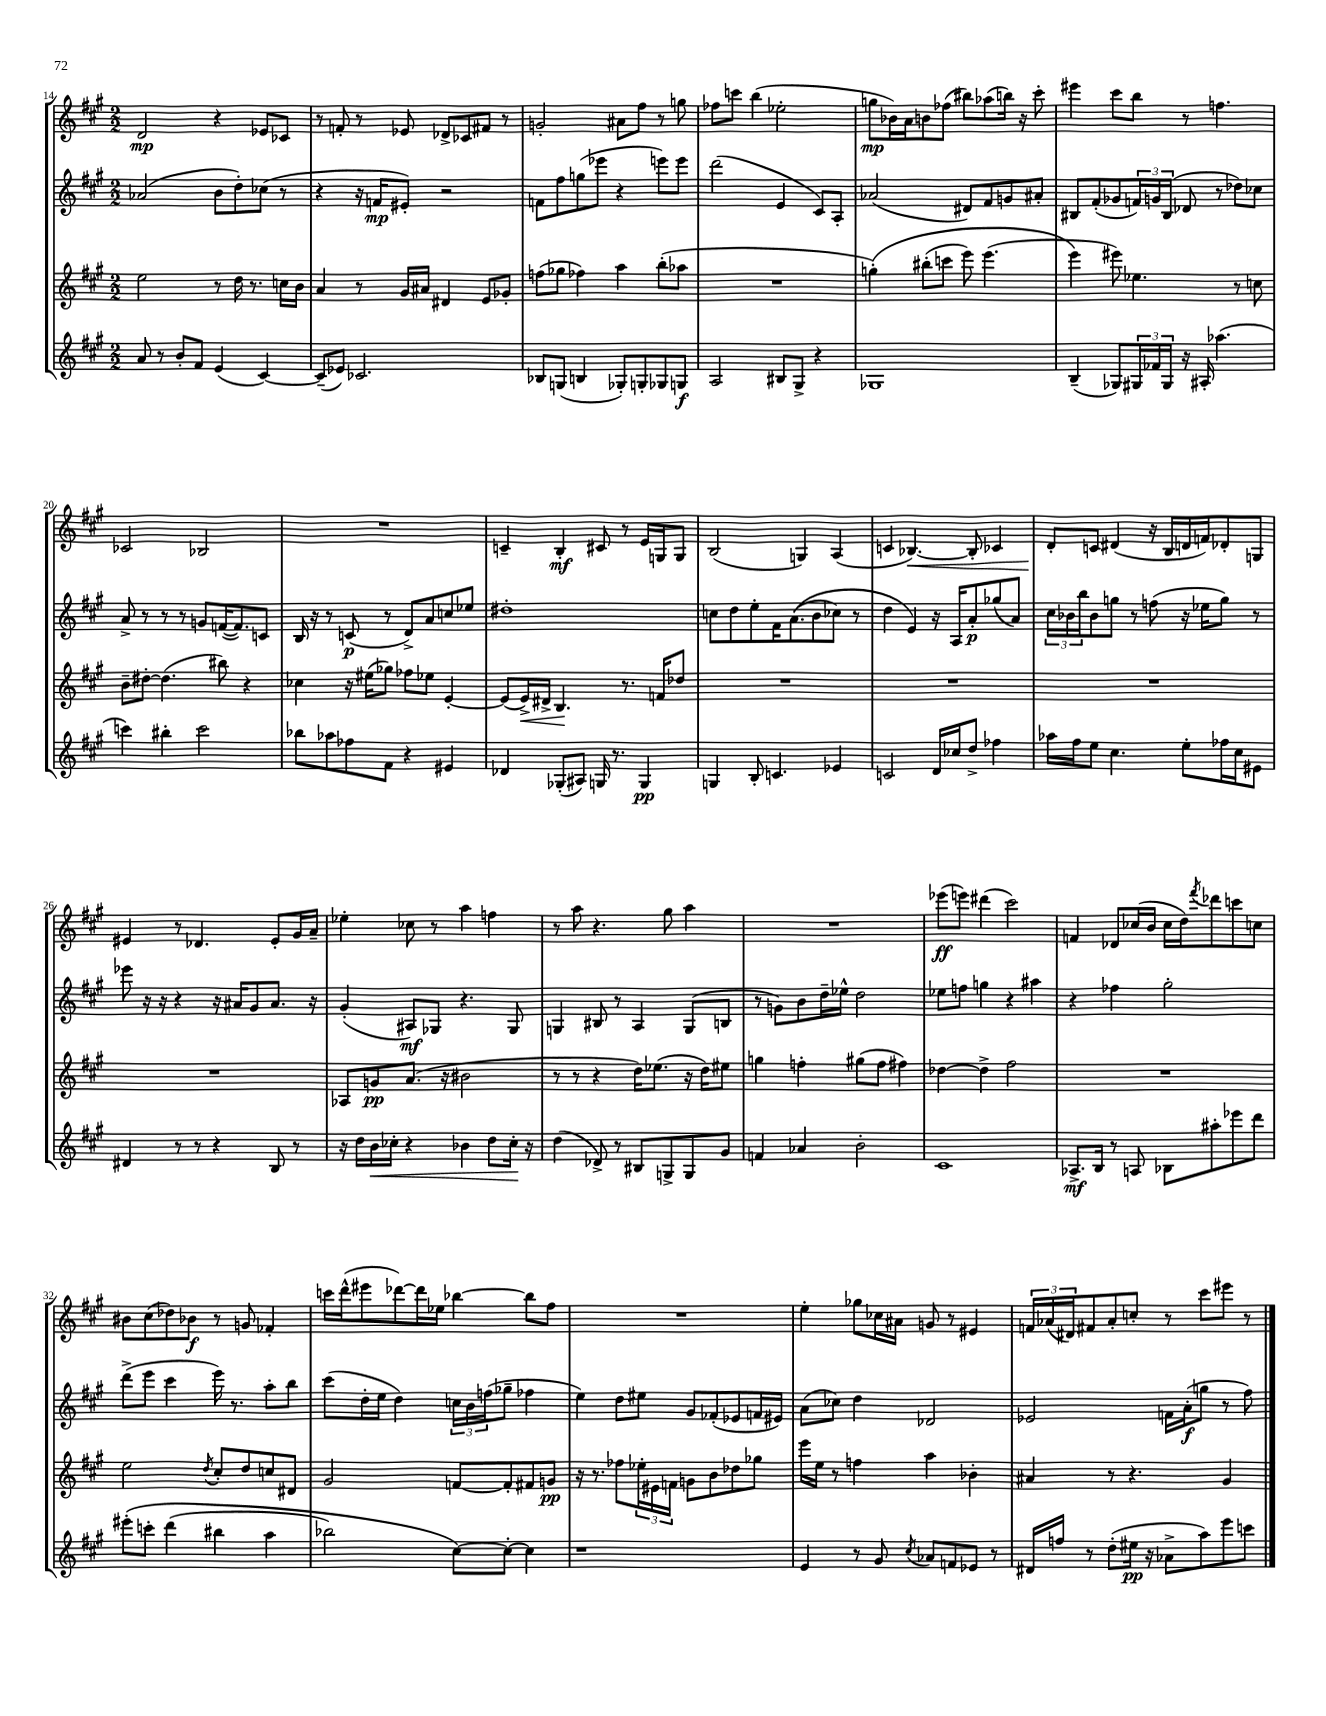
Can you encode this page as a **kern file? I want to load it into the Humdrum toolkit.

**kern	**dynam	**kern	**dynam	**kern	**dynam	**kern	**dynam
*part4	*part4	*part3	*part3	*part2	*part2	*part1	*part1
*staff4	*staff4	*staff3	*staff3	*staff2	*staff2	*staff1	*staff1
*clefG2	*	*clefG2	*	*clefG2	*	*clefG2	*
*k[f#c#g#]	*	*k[f#c#g#]	*	*k[f#c#g#]	*	*k[f#c#g#]	*
*M2/2	*	*M2/2	*	*M2/2	*	*M2/2	*
=14	=14	=14	=14	=14	=14	=14	=14
8a/	.	2ee\	.	(2a-X/	.	2d/	mp
8r	.	.	.	.	.	.	.
8b'/L	.	.	.	.	.	.	.
8f#/J	.	.	.	.	.	.	.
(4e/	.	8r	.	8b\L	.	4r	.
.	.	16dd\	.	8dd'\)	.	.	.
.	.	8.r	.	.	.	.	.
[4c#/)	.	.	.	(8cc-X\J	.	8e-X/L	.
.	.	16ccn\LL	.	8r	.	8c-X/J	.
.	.	16b\JJ	.	.	.	.	.
=15	=15	=15	=15	=15	=15	=15	=15
(8c#~/L]	.	4a/	.	4r	.	8r	.
8e-X/J)	.	.	.	.	.	8fn'/	.
2.c-X/	.	8r	.	16r	.	8r	.
.	.	.	.	16fn/KL	mp	.	.
.	.	16g#/LL	.	8e#X'/J)	.	8e-X/	.
.	.	16a#X/JJ	.	.	.	.	.
.	.	4d#X/	.	2r	.	8d-X^/L	.
.	.	.	.	.	.	8c-X/	.
.	.	8e/L	.	.	.	8f#X/J	.
.	.	8g-X'/J	.	.	.	8r	.
=16	=16	=16	=16	=16	=16	=16	=16
8B-X/L	.	(8ffn\L	.	8fn\L	.	2gn'/	.
(8Gn/J	.	8gg-X\J	.	8ff#\	.	.	.
4Bn/	.	4ff-X\)	.	(8ggn\	.	.	.
.	.	.	.	8eee-X\J	.	.	.
8G-X'/L)	.	4aa\	.	4r	.	8a#X\L	.
8Gn'/	.	.	.	.	.	8ff#\J	.
8G-X/	.	(8bb'\L	.	8eeen\L)	.	8r	.
8Gn/J	f	8aa-X\J	.	8eee\J	.	8ggn\	.
=17	=17	=17	=17	=17	=17	=17	=17
2A/	.	1r	.	(2ddd\	.	8ff-X\L	.
.	.	.	.	.	.	8cccn\J	.
.	.	.	.	.	.	(4bb\	.
8B#X/L	.	.	.	4e/	.	2ee-X'\	.
8G#^/J	.	.	.	.	.	.	.
4r	.	.	.	8c#/L)	.	.	.
.	.	.	.	8A'/J	.	.	.
=18	=18	=18	=18	=18	=18	=18	=18
1G-X	.	(4ggn'\)	.	(2a-X/	.	8ggn\L	mp
.	.	.	.	.	.	16b-X\L)	.
.	.	.	.	.	.	16a\J	.
.	.	(8bb#X'\L	.	.	.	8bn\	.
.	.	8cccn\J	.	.	.	(8ff-X\J	.
.	.	8eee\)	.	8d#X/L)	.	8bb#X\L)	.
.	.	(4.eee\	.	8f#/	.	(8aa-X\	.
.	.	.	.	8gn/	.	16bbn\Jk)	.
.	.	.	.	.	.	16r	.
.	.	.	.	8a#X'/J	.	8ccc#'\	.
=19	=19	=19	=19	=19	=19	=19	=19
(4B~/	.	4eee\)	.	8B#X/L	.	4eee#X\	.
.	.	.	.	(8f#'/	.	.	.
8G-X/L)	.	8eee#X\)	.	8g-X/	.	8ccc#\L	.
24G#X/L	.	4.ee-X\	.	24fn/L)	.	8bb\J	.
24f-X/	.	.	.	24gn/	.	.	.
24G#/JJ	.	.	.	(24B#/JJ	.	.	.
16r	.	.	.	8d-X/	.	8r	.
16A#X'/	.	.	.	.	.	.	.
(4.aa-X\	.	.	.	8r	.	4.ffn\	.
.	.	8r	.	8dd-X\L)	.	.	.
.	.	8ccn\	.	8cc-X\J	.	.	.
!!LO:LB:g=z
=20	=20	=20	=20	=20	=20	=20	=20
4cccn\)	.	8b~\L	.	8a^/	.	2c-X/	.
.	.	[8dd#X'\J	.	8r	.	.	.
4bb#X'\	.	(4.dd#\]	.	8r	.	.	.
.	.	.	.	8r	.	.	.
2ccc\	.	.	.	8gn/L	.	2B-X/	.
.	.	8bb#X\)	.	([16fn/K	.	.	.
.	.	.	.	8.f/])	.	.	.
.	.	4r	.	.	.	.	.
.	.	.	.	8cn/J	.	.	.
=21	=21	=21	=21	=21	=21	=21	=21
8bb-X\L	.	4cc-X\	.	16B/	.	1r	.
.	.	.	.	16r	.	.	.
8aa-X\	.	.	.	8r	.	.	.
8ff-X\	.	16r	.	(8cn/	p	.	.
.	.	(16ee#X\KL	.	.	.	.	.
8f#\J	.	8gg-X\J)	.	8r	.	.	.
4r	.	8ff-X\L	.	8d^/L)	.	.	.
.	.	8ee-X\J	.	8a/	.	.	.
4e#X/	.	[4e'/	.	8ccn/	.	.	.
.	.	.	.	8ee-X/J	.	.	.
=22	=22	=22	=22	=22	=22	=22	=22
4d-X/	.	(8e/L]	.	1dd#X'	.	4cn~/	.
!	!	!	!LO:HP:b	!	!	!	!
.	.	16e^/L)	<	.	.	.	.
.	.	16d#X^/JJ	.	.	.	.	.
(8G-X'/L	.	4.B/	.	.	.	4B'/	mf
8A#X/J)	.	.	.	.	.	.	.
16Gn/	.	.	.	.	.	8c#X/	.
8.r	.	.	.	.	.	.	.
.	.	8.r	[	.	.	8r	.
4G/	pp	.	.	.	.	16e/LL	.
.	.	16fn/KL	.	.	.	16Gn/J	.
.	.	8dd-X/J	.	.	.	8G/J	.
=23	=23	=23	=23	=23	=23	=23	=23
4Gn/	.	1r	.	8ccn\L	.	(2B/	.
.	.	.	.	8dd\	.	.	.
8B'/	.	.	.	8ee'\	.	.	.
4.cn/	.	.	.	16f#\K	.	.	.
.	.	.	.	((8.a\	.	.	.
.	.	.	.	.	.	4Gn/)	.
.	.	.	.	8b\	.	.	.
4e-X/	.	.	.	8cc-X\J)	.	(4A/	.
.	.	.	.	8r	.	.	.
=24	=24	=24	=24	=24	=24	=24	=24
2cn/	.	1r	.	4dd\	.	4cn/	.
!	!	!	!	!	!	!	!LO:HP:b
.	.	.	.	4e/)	.	[4.B-X/)	<
16d/LL	.	.	.	16r	.	.	.
16cc-X/J	.	.	.	16A/KL	.	.	.
8dd^/J	.	.	.	8a'/	p	8B-'/]	.
4ff-X\	.	.	.	(8gg-X/	.	4c-X/	.
.	.	.	.	8a/J)	.	.	.
=25	=25	=25	=25	=25	=25	=25	=25
16aa-X\LL	.	1r	.	24cc#\LL	.	8d'/L	.
.	.	.	.	24b-X\	.	.	.
16ff#\J	.	.	.	.	.	.	.
.	.	.	.	24bb\J	.	.	.
8ee\J	.	.	.	8b-\	.	8cn/J	[
4.cc#\	.	.	.	8ggn\J	.	(4d#X/	.
.	.	.	.	8r	.	.	.
.	.	.	.	(8ffn\	.	16r	.
.	.	.	.	.	.	16B/LL	.
8ee'\L	.	.	.	16r	.	16dn/	.
.	.	.	.	16ee-X\KL	.	16fn/J)	.
16ff-X\L	.	.	.	8gg\J)	.	8d-X'/	.
16cc#\J	.	.	.	.	.	.	.
8e#X\J	.	.	.	8r	.	8Gn/J	.
!!LO:LB:g=z
=26	=26	=26	=26	=26	=26	=26	=26
4d#X/	.	1r	.	8eee-X\	.	4e#X/	.
.	.	.	.	16r	.	.	.
.	.	.	.	16r	.	.	.
8r	.	.	.	4r	.	8r	.
8r	.	.	.	.	.	4.d-X/	.
4r	.	.	.	16r	.	.	.
.	.	.	.	16a#X/KL	.	.	.
.	.	.	.	8g#/	.	.	.
8B/	.	.	.	8.a#/J	.	8e#'/L	.
8r	.	.	.	.	.	16g#/L	.
.	.	.	.	16r	.	16a~/JJ	.
=27	=27	=27	=27	=27	=27	=27	=27
16r	.	8A-X/L	.	(4g#'/	.	4ee-X'\	.
16dd\LL	.	.	.	.	.	.	.
!	!LO:HP:b	!	!	!	!	!	!
16b\	<	8gn/	pp	.	.	.	.
16cc-X'\JJ	.	.	.	.	.	.	.
4r	.	(8.a/J	.	8A#X/L)	mf	8cc-X\	.
.	.	.	.	8G-X/J	.	8r	.
.	.	16r	.	.	.	.	.
4b-X\	.	2b#X\	.	4.r	.	4aa\	.
8dd\L	.	.	.	.	.	4ffn\	.
16cc-'\Jk	.	.	.	8G-/	.	.	.
16r	[	.	.	.	.	.	.
=28	=28	=28	=28	=28	=28	=28	=28
(4dd\	.	8r	.	4Gn/	.	8r	.
.	.	8r	.	.	.	8aa\	.
8d-X^/)	.	4r	.	8B#X/	.	4.r	.
8r	.	.	.	8r	.	.	.
8B#X/L	.	16dd\KL)	.	4A/	.	.	.
.	.	(8.ee-X\J	.	.	.	.	.
8Gn^/	.	.	.	.	.	8gg#\	.
8G/	.	16r	.	(8G/L	.	4aa\	.
.	.	16dd\KL)	.	.	.	.	.
8g#/J	.	8ee#X\J	.	8Bn/J	.	.	.
=29	=29	=29	=29	=29	=29	=29	=29
4fn/	.	4ggn\	.	8r	.	1r	.
.	.	.	.	8gn\L)	.	.	.
4a-X/	.	4ffn'\	.	8b\	.	.	.
.	.	.	.	16dd~\L	.	.	.
.	.	.	.	16ee-X^^\JJ	.	.	.
2b'\	.	(8gg#X\L	.	2dd\	.	.	.
.	.	8ff\J	.	.	.	.	.
.	.	4ff#X\)	.	.	.	.	.
=30	=30	=30	=30	=30	=30	=30	=30
1c#	.	[4dd-X\	.	8ee-X\L	.	(8eee-X\L	ff
.	.	.	.	8ffn\J	.	8eeen\J)	.
.	.	4dd-^\]	.	4ggn\	.	(4ddd#X\	.
.	.	2ff#\	.	4r	.	2ccc#\)	.
.	.	.	.	4aa#X\	.	.	.
=31	=31	=31	=31	=31	=31	=31	=31
8.A-X^/L	mf	1r	.	4r	.	4fn/	.
16B/Jk	.	.	.	.	.	.	.
8r	.	.	.	4ff-X\	.	8d-X/L	.
8An/	.	.	.	.	.	(16cc-X/L	.
.	.	.	.	.	.	16b/JJ	.
8B-X\L	.	.	.	2gg#'\	.	16cc-\LL	.
.	.	.	.	.	.	16dd\J)	.
.	.	.	.	.	.	8qfff#/	.
8aa#X'\	.	.	.	.	.	8ddd-X\	.
8eee-X\	.	.	.	.	.	8cccn\	.
8ddd\J	.	.	.	.	.	8ccn\J	.
!!LO:LB:g=z
=32	=32	=32	=32	=32	=32	=32	=32
(8eee#X'\L	.	2ee\	.	(8ddd^\L	.	8b#X\L	.
8cccn'\J	.	.	.	8eee\J	.	(8cc#\	.
(4ddd\	.	.	.	4ccc#\	.	8dd-X\)	.
.	.	.	.	.	.	8b-X\J	f
.	.	8qdd/	.	.	.	.	.
4bb#X\	.	8cc#'/L	.	16eee\)	.	8r	.
.	.	.	.	8.r	.	.	.
.	.	8dd/	.	.	.	8gn/	.
4aa\	.	8ccn/	.	8aa'\L	.	4f-X'/	.
.	.	8d#X/J	.	8bb\J	.	.	.
=33	=33	=33	=33	=33	=33	=33	=33
2bb-X\)	.	2g#/	.	(8ccc#\L	.	16cccn\LL	.
.	.	.	.	.	.	(16ddd^^\J	.
.	.	.	.	16dd'\L	.	8eee#X\	.
.	.	.	.	16ee\JJ	.	.	.
.	.	.	.	4dd\)	.	[8ddd-X\)	.
.	.	.	.	.	.	16ddd-\L]	.
.	.	.	.	.	.	16ee-X\JJ	.
[8cc#\L)	.	[8fn/L	.	24ccn\LL	.	[4bb-X\	.
.	.	.	.	24b\	.	.	.
.	.	.	.	(24ffn\J	.	.	.
8cc#'\J_	.	8f'/]	.	8gg-X~\J	.	.	.
4cc#\]	.	8f#X/	.	4ff-X\	.	8bb-\L]	.
.	.	8gn/J	pp	.	.	8ff#\J	.
=34	=34	=34	=34	=34	=34	=34	=34
1r	.	16r	.	4ee\)	.	1r	.
.	.	8.r	.	.	.	.	.
.	.	8ff-X\L	.	8dd\L	.	.	.
.	.	24ee-X'\L	.	8ee#X\J	.	.	.
.	.	24e#X\	.	.	.	.	.
.	.	24fn\JJ	.	.	.	.	.
.	.	8gn\L	.	8g#/L	.	.	.
.	.	8b\	.	(8f-X'/	.	.	.
.	.	8dd-X\	.	8e-X/	.	.	.
.	.	8gg-X\J	.	16fn/L	.	.	.
.	.	.	.	16e#X/JJ)	.	.	.
=35	=35	=35	=35	=35	=35	=35	=35
4e/	.	16eee\LL	.	(8a\L	.	4ee'\	.
.	.	16ee\JJ	.	.	.	.	.
.	.	8r	.	8cc-X\J)	.	.	.
8r	.	4ffn\	.	4dd\	.	8gg-X\L	.
8g#/	.	.	.	.	.	16cc-X\L	.
.	.	.	.	.	.	16a#X\JJ	.
8qcc#/	.	.	.	.	.	.	.
8a-X/L	.	4aa\	.	2d-X/	.	8gn/	.
8fn/	.	.	.	.	.	8r	.
8e-X/J	.	4b-X'\	.	.	.	4e#X/	.
8r	.	.	.	.	.	.	.
=36	=36	=36	=36	=36	=36	=36	=36
16d#X/LL	.	4a#X/	.	2e-X/	.	24fn/LL	.
.	.	.	.	.	.	(24a-X/	.
16ffn/JJ	.	.	.	.	.	.	.
.	.	.	.	.	.	24d#X/J)	.
8r	.	.	.	.	.	8f#X/	.
(8dd'\L	.	8r	.	.	.	8a-'/	.
16ee#X\Jk	pp	4.r	.	.	.	8ccn'/J	.
16r	.	.	.	.	.	.	.
8a-X^\L	.	.	.	16fn\LL	.	8r	.
.	.	.	.	(16a'\J	f	.	.
8aa\)	.	.	.	8ggn\J	.	8ccc#\L	.
8eee\	.	4g#/	.	8r	.	8eee#X\J	.
8cccn\J	.	.	.	8ff#\)	.	8r	.
==	==	==	==	==	==	==	==
*-	*-	*-	*-	*-	*-	*-	*-
